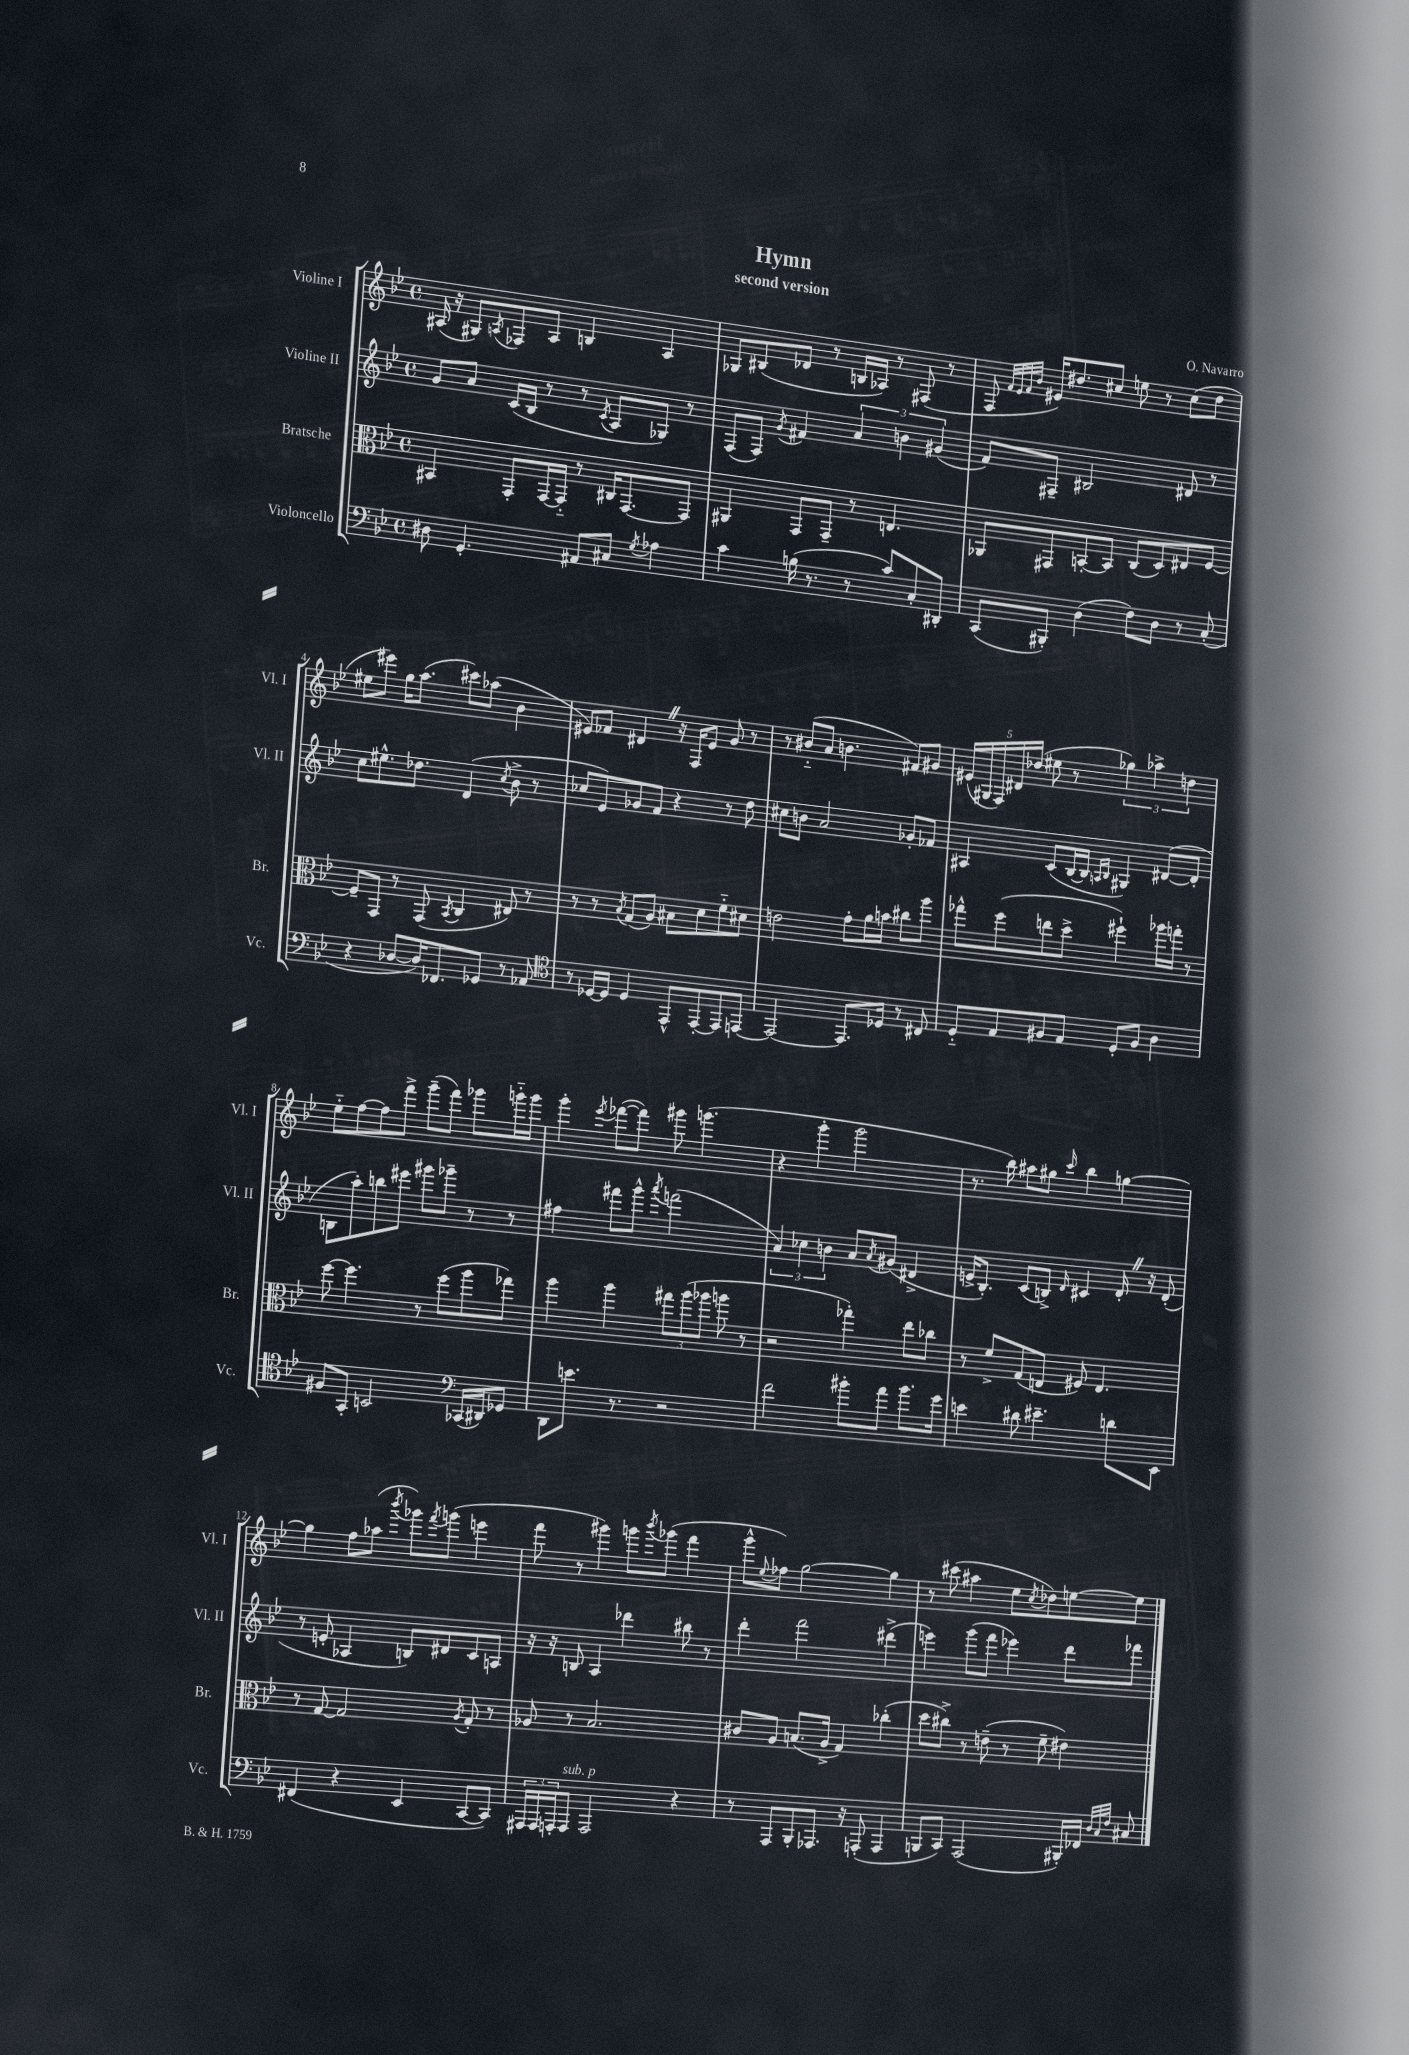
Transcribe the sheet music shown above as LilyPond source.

\header { title = "Hymn" composer = "O. Navarro" subtitle = "second version" }
<<
\new StaffGroup <<
\new Staff = "s0" \with { instrumentName = "Violine I" shortInstrumentName = "Vl. I" } {
    \clef treble \key bes \major \defaultTimeSignature \time 4/4
    ais16( r16 gis8) \acciaccatura { a8 } fes8 a8 b4 a4 |
    ges8 bis8( des'8 r8 b16 aes16) r8 fis8( r8 |
    f8 \grace { f'32 ees'32 f'32 bes'32 } eis'16) dis''8. cis''8 e''8 r8 cis''8( dis''8 |
    eis''8 eis'''8) g''16 a''8.( cis'''8) aes''8( bes'4 |
    eis'8) fes'8 dis'4 \once \override BreathingSign.text = \markup { \musicglyph "scripts.caesura.straight" } \breathe r16 f16 eis'8 g'8 r8 |
    r8 bis'8-_( a'8 b'4. fis'8) gis'8 |
    \tuplet 5/4 { eis'16( gis16 f16) dis'16 des''16( } eis''8 r8 \tuplet 3/2 { ges''4) aes''4-> d''4 } |
    ees''8-_ f''8~ f''8 f'''8-> g'''8--( f'''8) ges'''8 g'''16-_ g'''16 |
    g'''4-. \acciaccatura { ees'''8 } fes'''8~( fes'''8) gis'''8 g'''4.( |
    r4 g'''4-. g'''2 |
    r8. bes''16) ais''8 gis''8 \grace { c'''16 } bes''4 g''4~ |
    g''4 f''8 aes''8( \acciaccatura { bes'''8 } ges'''8) \acciaccatura { f'''8 } g'''8( e'''4 |
    f'''8 r8 gis'''4) g'''8 \acciaccatura { bes'''8 } ges'''8( f'''4 |
    g'''8-^ \appoggiatura { ees''8 } fes''8) g''2~ g''4 |
    r8 cis'''8( ais''4 ees''8 \acciaccatura { c''8 } des''8) e''8~ e''8 \bar "|." |
}
\new Staff = "s1" \with { instrumentName = "Violine II" shortInstrumentName = "Vl. II" } {
    \clef treble \key bes \major \defaultTimeSignature \time 4/4
    g'8 a'8 c'16( bes16 r8 r8 \acciaccatura { c'8 } a8 ges8) r8 |
    f8( f8) \acciaccatura { g'8 } fis'4 \tuplet 3/2 { a'4 b'4 gis'4( } |
    f'8) fis8-- bis2 dis'8 r8 |
    c''8 eis''8.-^ des''8. d'4( \acciaccatura { c''8 } bes'8-> r8 |
    ces''8 ees'8) ges'8 f'8 r4 r8 d''8 |
    cis''8 b'8 a'2 ges'8-. fes'8 |
    ais4 c'8( bes16~ bes16 \grace { a16 bes16 } gis4) dis'8~( dis'8-. |
    b8 a''8-.) b''8 eis'''8 gis'''8 ges'''8-- r8 r8 |
    fis''4 fis'''8 g'''8-^ \acciaccatura { a'''8 } f'''2( |
    \tuplet 3/2 { a'4) ces''4 b'4 } a'8 \acciaccatura { a'8 } gis'8( dis'4-> |
    e'16-> bes8.-.) c'8( b8->) \grace { d'16 } cis'4 d'16-. \once \override BreathingSign.text = \markup { \musicglyph "scripts.caesura.straight" } \breathe r16 d'8-.( |
    r8 e'8-. aes4 b8) dis'8 c'8 a8 |
    r16 r16 b8 a4 des'''4 bis''8 r8 |
    d'''4-. f'''2 dis'''4->( |
    e'''4) g'''8( f'''8 ees'''4) d'''8 fes'''8 \bar "|." |
}
\new Staff = "s2" \with { instrumentName = "Bratsche" shortInstrumentName = "Br." } {
    \clef alto \key bes \major \defaultTimeSignature \time 4/4
    bis,4 g,8-. g,16~ g,16-_ r8 cis16 g,8.~ g,8 |
    ais,4 g,8 g,8-- r8 e4. |
    aes,8 gis,8 b,8~-. b,8 c8( d8) eis8 f8~ |
    f8-- g,8 r8 g,8( \acciaccatura { bes,8 } c4 eis8) r8 |
    r8 r8 \acciaccatura { bes8 } g8( a8) bis8 d'8 f'8-_ dis'8 |
    e'2 g'8-. a'16 b'16 cis''8 a''8 |
    ges''8-^ f''8( e''8 d''8-> fis''4-!) aes''16 g''16-. r8 |
    f''8~ f''4. r8 f''8( a''8 ges''8) |
    a''4 a''4 \tuplet 3/2 { gis''8 a''8( aes''8 } a''8 r8 |
    r2 ges''4-.) ees''8 ces''8 |
    r8 f'8-> g8( e8 fis8) e4. |
    r8 g8~ g2 \acciaccatura { a8 } g8-. r8 |
    aes8 r8 bes2. |
    cis'8 a8 b8.( a16-> g4) ces''4-.( |
    d''8 cis''8->) r8 e'8--( r8 f'8-- eis'4) \bar "|." |
}
\new Staff = "s3" \with { instrumentName = "Violoncello" shortInstrumentName = "Vc." } {
    \clef bass \key bes \major \defaultTimeSignature \time 4/4
    dis8 g,4.-. ais,8 cis8 \acciaccatura { g8 } aes4 |
    c'4 b16( r8. r8 c'8) c8-. dis,8-. |
    c,8( bis,,8-.) d4( f8) d8 r8 c8-.( |
    r4 des8~ des16) fes,8. ges,8 r8 aes,8 |
    \clef tenor r8 des16~ des16 des4 ees,8-^ ees,8~-. ees,8 e,8~ |
    e,2~ e,8. des16 r8 cis8 |
    d8-_ ees8 fis8 ees8 d8-. fis8 a4 |
    fis8 g,8-. b,2 \clef bass ces,16( dis,16) ges,8 |
    d,8 e'8. r8. r2 |
    f'2 bis'8-. a'8 bis'8. g'16 |
    e'4 dis'8 eis'4.-- d'8 ees,8 |
    fis,4( r4 ees,4 c,8~ c,8) |
    \tuplet 3/2 { ais,,16 ais,,16 a,,16-. } a,,8^\markup { \italic "sub. p" } a,,2 r4 |
    r8 a,,8 bes,,8-. aes,,8. r16 a,,8-.( a,,4 |
    b,,8 c,8) a,,2( bis,,16-.) fes,16 \grace { d32 c32 f32 } cis8 \bar "|." |
}
>>
>>
